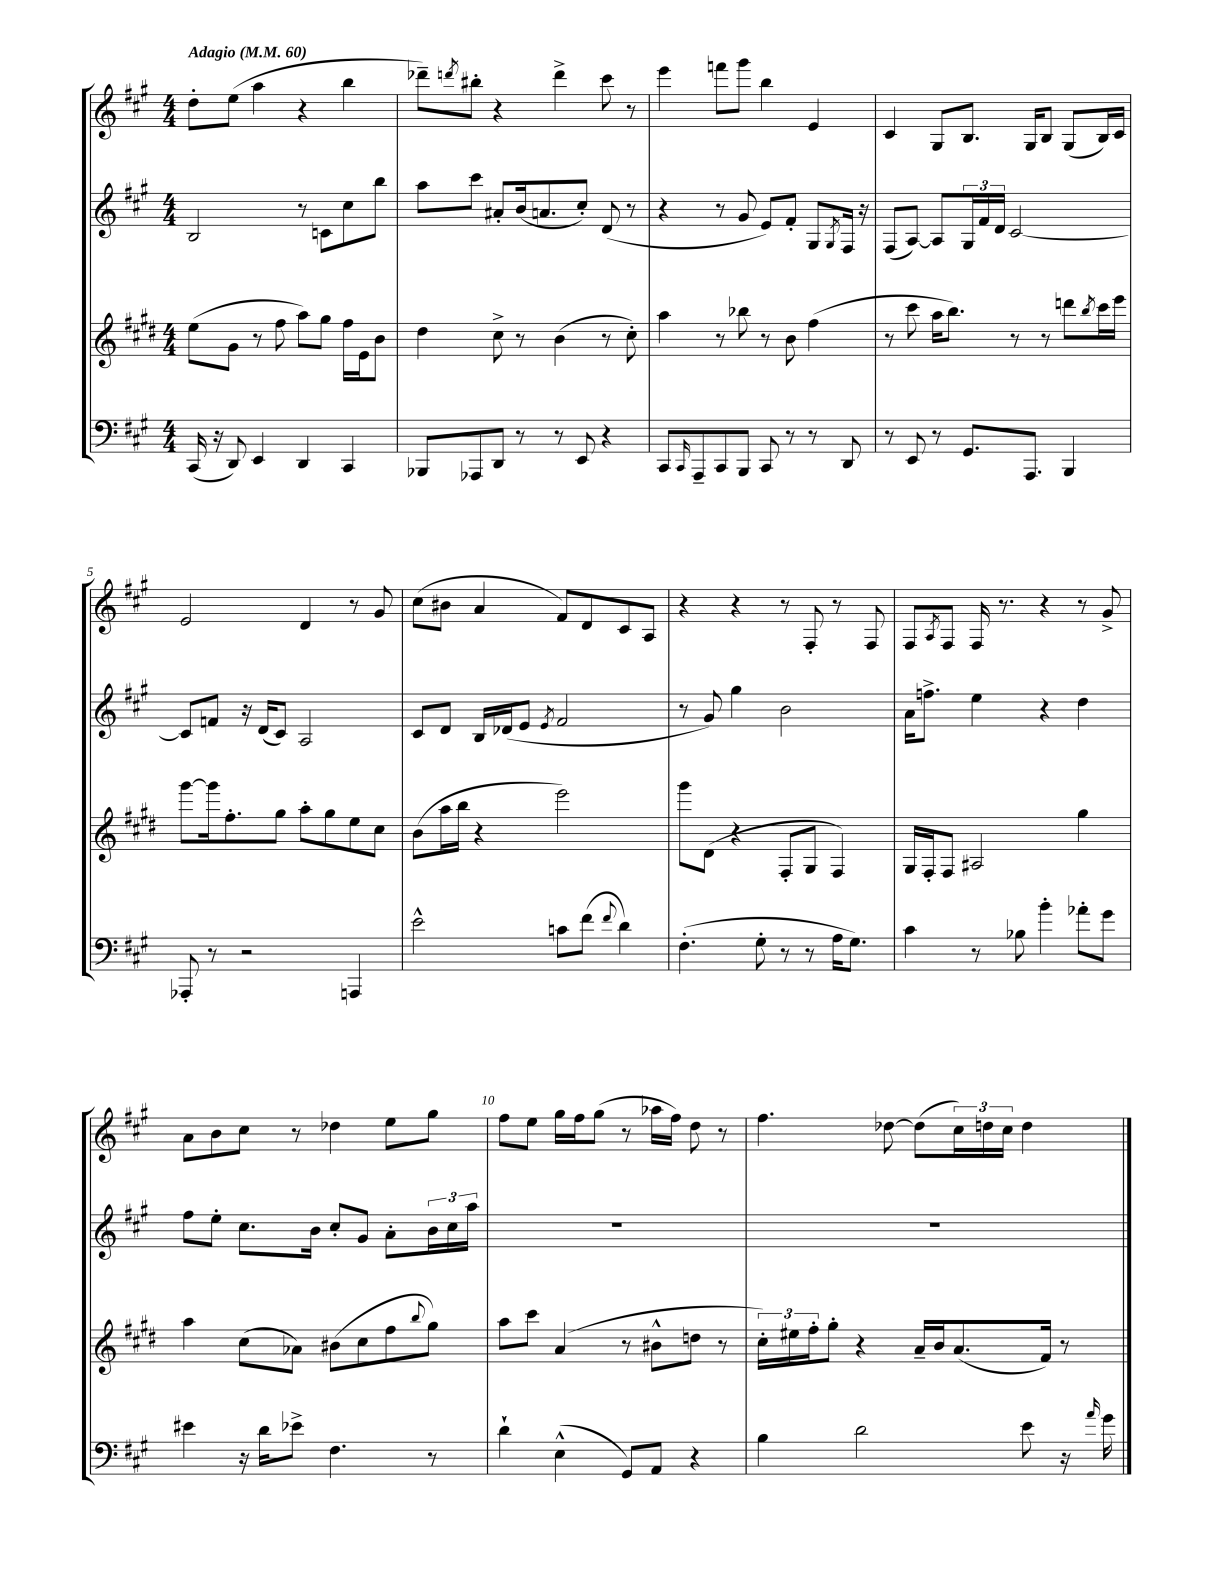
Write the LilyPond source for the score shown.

<<
\new StaffGroup <<
\new Staff = "s0" {
    \clef treble \key a \major \numericTimeSignature \time 4/4 \tempo "Adagio" 4 = 60
    d''8-. e''8( a''4 r4 b''4 |
    des'''8--) \acciaccatura { d'''8 } bis''8-. r4 d'''4-> cis'''8 r8 |
    e'''4 f'''8 gis'''8 b''4 e'4 |
    cis'4 gis8 b8. gis16 b8 gis8( b16) cis'16 |
    e'2 d'4 r8 gis'8 |
    cis''8( bis'8 a'4 fis'8) d'8 cis'8 a8 |
    r4 r4 r8 fis8-. r8 fis8 |
    fis8 \acciaccatura { a8 } fis8 fis16 r8. r4 r8 gis'8-> |
    a'8 b'8 cis''8 r8 des''4 e''8 gis''8 |
    fis''8 e''8 gis''16 fis''16 gis''8( r8 aes''16 fis''16) d''8 r8 |
    fis''4. des''8~ des''8( \tuplet 3/2 { cis''16) d''16 cis''16 } d''4 \bar "|." |
}
\new Staff = "s1" {
    \clef treble \key a \major \numericTimeSignature \time 4/4
    b2 r8 c'8 cis''8 b''8 |
    a''8 cis'''8 ais'8-. b'16( a'8. cis''8-.) d'8( r8 |
    r4 r8 gis'8 e'8) fis'8-. gis8 \acciaccatura { gis8 } fis16 r16 |
    fis8( a8~) a8 \tuplet 3/2 { gis16 fis'16 d'16 } cis'2~ |
    cis'8 f'8 r16 d'16( cis'8) a2 |
    cis'8 d'8 b16 des'16( e'8 \acciaccatura { e'8 } fis'2 |
    r8 gis'8) gis''4 b'2 |
    a'16 f''8.-> e''4 r4 d''4 |
    fis''8 e''8-. cis''8. b'16 cis''8-. gis'8 a'8-. \tuplet 3/2 { b'16 cis''16 a''16 } |
    R1 |
    R1 \bar "|." |
}
\new Staff = "s2" {
    \clef treble \key e \major \numericTimeSignature \time 4/4
    e''8( gis'8 r8 fis''8 a''8) gis''8 fis''16 e'16 b'8 |
    dis''4 cis''8-> r8 b'4( r8 cis''8-.) |
    a''4 r8 bes''8 r8 b'8 fis''4( |
    r8 cis'''8 a''16 b''8.) r8 r8 d'''8 \acciaccatura { b''8 } cis'''16 e'''16 |
    gis'''8~ gis'''16 fis''8.-. gis''8 a''8-. gis''8 e''8 cis''8 |
    b'8( a''16 b''16 r4 e'''2) |
    gis'''8 dis'8( r4 fis8-. gis8 fis4) |
    gis16 fis16-. fis8 ais2 gis''4 |
    a''4 cis''8( aes'8) bis'8( cis''8 fis''8 \appoggiatura { b''8 } gis''8) |
    a''8 cis'''8 a'4( r8 bis'8-^ d''8 r8 |
    \tuplet 3/2 { cis''16-.) eis''16 fis''16-. } gis''8-. r4 a'16-- b'16 a'8.( fis'16) r8 \bar "|." |
}
\new Staff = "s3" {
    \clef bass \key a \major \numericTimeSignature \time 4/4
    cis,16( r16 d,8) e,4 d,4 cis,4 |
    bes,,8 aes,,8 d,8 r8 r8 e,8 r4 |
    cis,8 \grace { cis,16 } a,,8-- cis,8 b,,8 cis,8 r8 r8 d,8 |
    r8 e,8 r8 gis,8. a,,8. b,,4 |
    aes,,8-. r8 r2 a,,4 |
    e'2-^ c'8 fis'8( \appoggiatura { fis'8 } d'4) |
    fis4.-.( gis8-. r8 r8 a16 gis8.) |
    cis'4 r8 bes8 b'4-. aes'8-. gis'8 |
    eis'4 r16 d'16 ees'8-> fis4. r8 |
    d'4-! e4-^( gis,8) a,8 r4 |
    b4 d'2 e'8 r16 \grace { a'16 } gis'16 \bar "|." |
}
>>
>>
\layout { \context { \Score \override BarNumber.break-visibility = ##(#f #t #t) barNumberVisibility = #(every-nth-bar-number-visible 5) } }
